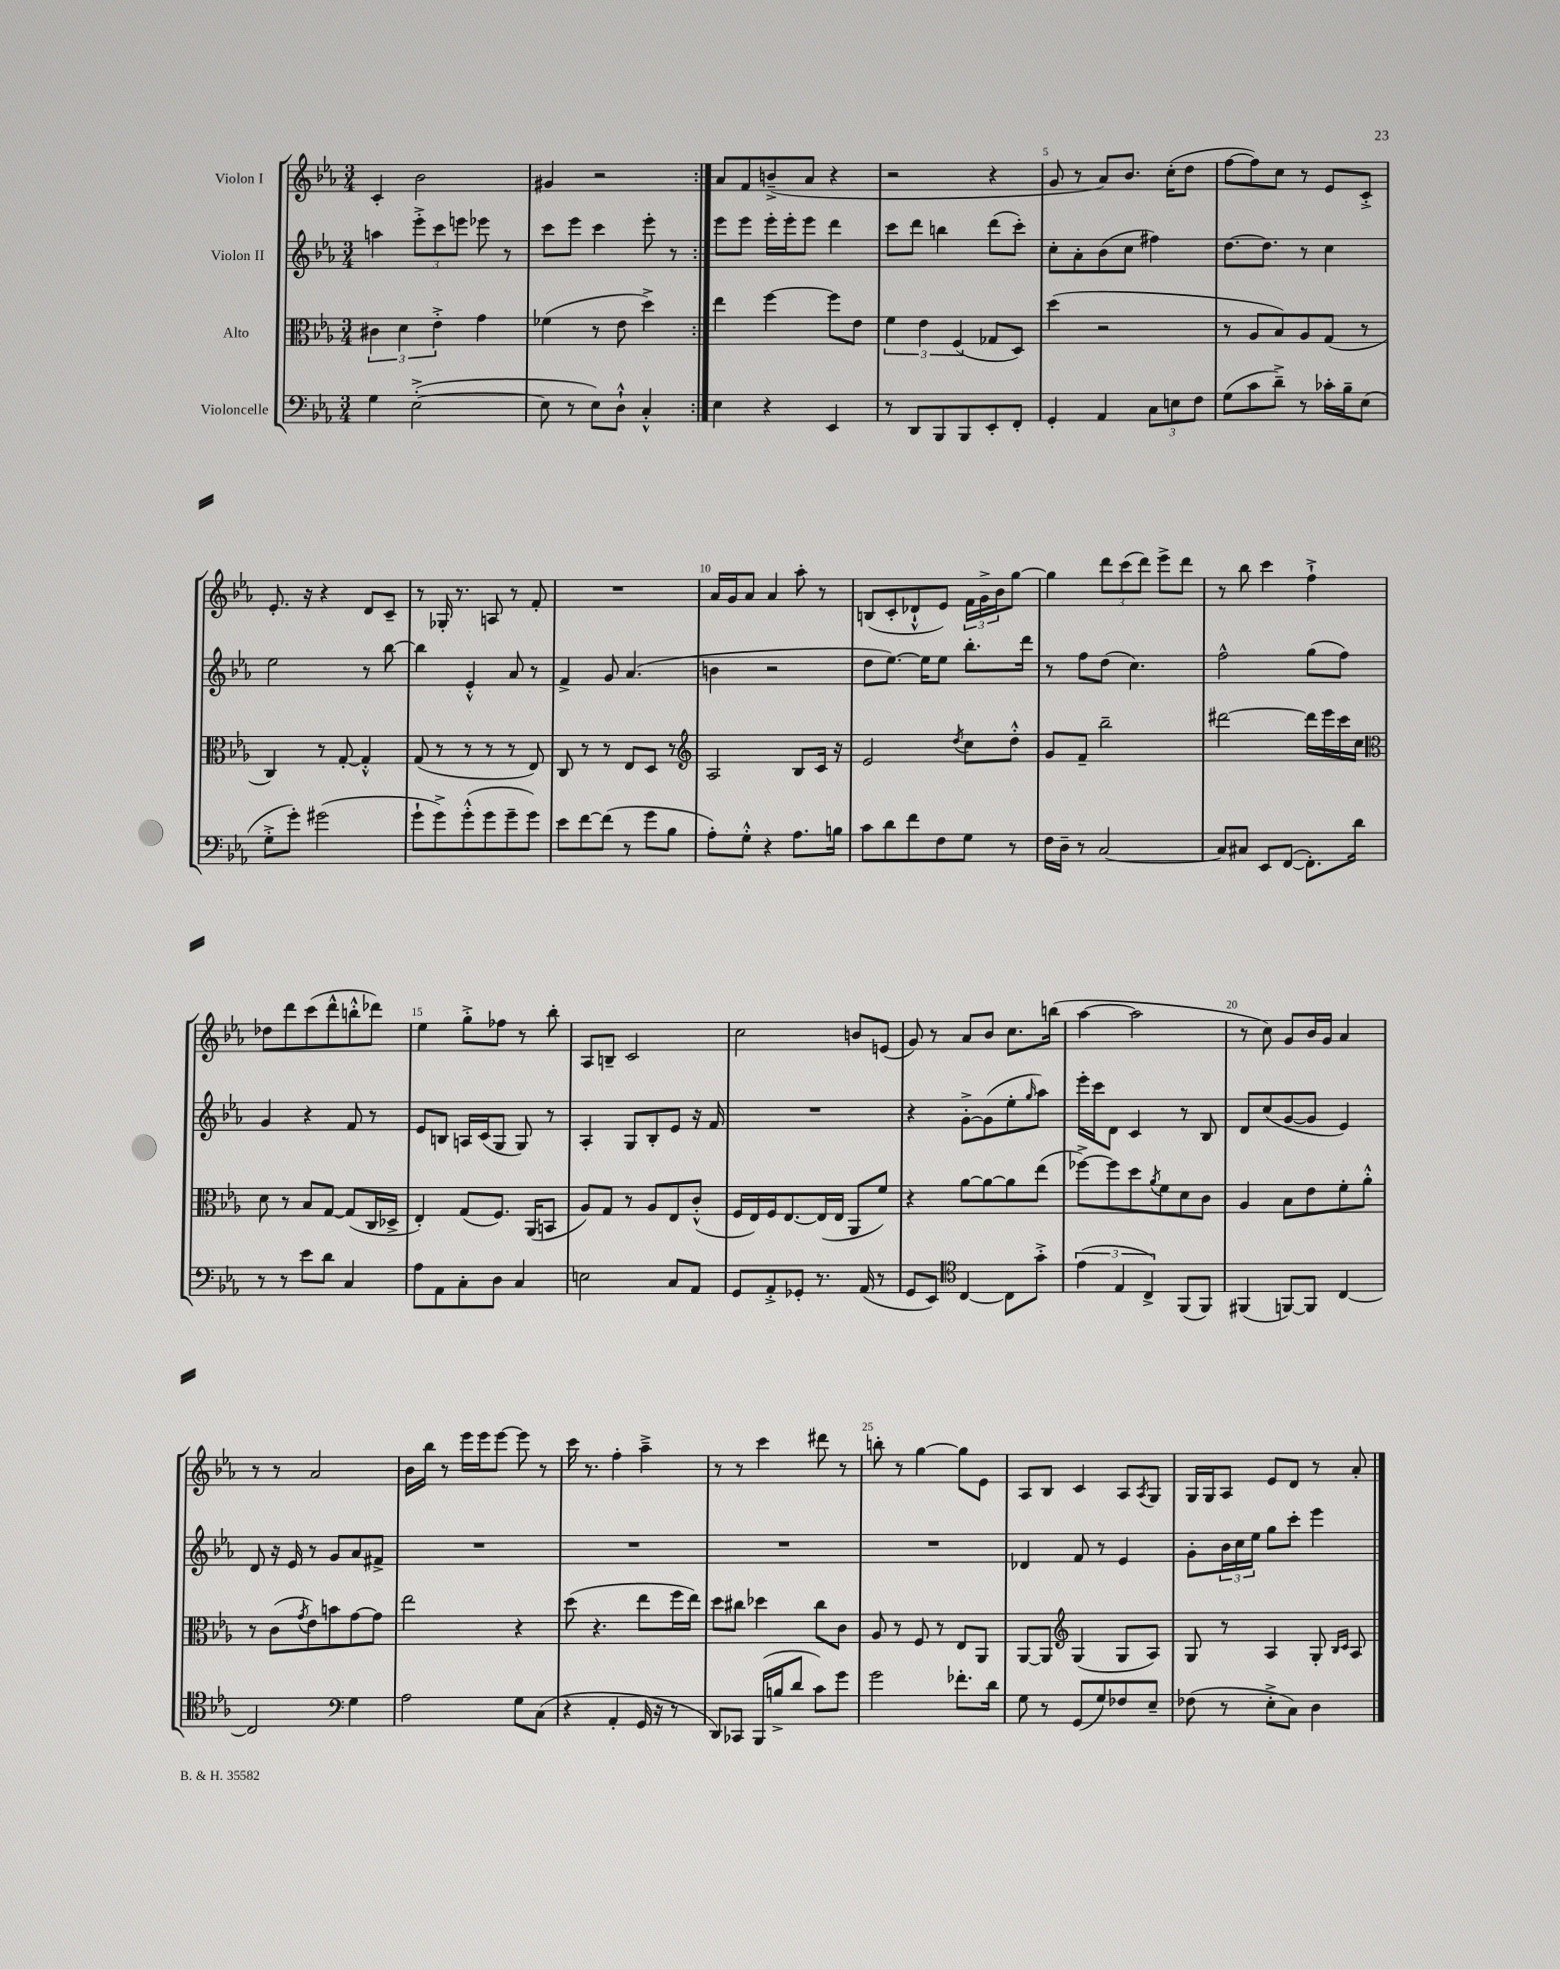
<<
\new StaffGroup <<
\new Staff = "s0" \with { instrumentName = "Violon I" } {
    \clef treble \key ees \major \numericTimeSignature \time 3/4
    \repeat volta 2 { c'4-. bes'2 |
    gis'4 r2 | }
    aes'8 f'8 b'8--->( aes'8 r4 |
    r2 r4 |
    g'8 r8 aes'8) bes'8. c''16-.( d''8 |
    f''8~ f''8) c''8 r8 ees'8 c'8-.-> |
    ees'8.-. r16 r4 d'8 c'8-- |
    r8 ges16-. r8. a8 r8 f'8-. |
    R2. |
    aes'16 g'16 aes'8 aes'4 aes''8-. r8 |
    b8( c'8-. des'8-!-^ ees'8) \tuplet 3/2 { f'16 g'16-> bes'16 } g''8~ |
    g''4 \tuplet 3/2 { d'''8 c'''8( d'''8) } ees'''8-> d'''8 |
    r8 bes''8 c'''4 f''4-!-> |
    des''8 d'''8 c'''8( d'''8-^ b''8-.-^ des'''8) |
    ees''4 g''8-.-> fes''8 r8 bes''8-. |
    aes8 b8-- c'2 |
    c''2 b'8 e'8( |
    g'8) r8 aes'8 bes'8 c''8. b''16( |
    aes''4~ aes''2 |
    r8 c''8) g'8 bes'16 g'16 aes'4 |
    r8 r8 aes'2 |
    bes'16 bes''16 r8 ees'''16 ees'''16 ees'''8~ ees'''8 r8 |
    c'''16 r8. f''4-. aes''4---> |
    r8 r8 c'''4 dis'''8 r8 |
    b''8-. r8 g''4~ g''8 ees'8 |
    aes8 bes8 c'4 aes8 \acciaccatura { aes8 } g8 |
    g16 g16 aes8 ees'8 d'8 r8 aes'8-. \bar "|." |
}
\new Staff = "s1" \with { instrumentName = "Violon II" } {
    \clef treble \key ees \major \numericTimeSignature \time 3/4
    \repeat volta 2 { a''4 \tuplet 3/2 { ees'''8-.-> c'''8 e'''8 } ees'''8 r8 |
    c'''8 ees'''8 c'''4 ees'''8-. r8 | }
    ees'''8 ees'''8 ees'''16-. ees'''16-. ees'''8 d'''4 |
    c'''8 d'''8 b''4 d'''8( c'''8-.) |
    c''8-. aes'8-. bes'8( c''8 fis''4) |
    d''8.~ d''8. r8 c''4 |
    ees''2 r8 bes''8~ |
    bes''4 ees'4-.-^ aes'8 r8 |
    f'4-> g'8 aes'4.( |
    b'4 r2 |
    d''8 ees''8.~) ees''16 ees''8 bes''8.-. d'''16 |
    r8 f''8 d''8( c''4.) |
    f''2-^ g''8( f''8) |
    g'4 r4 f'8 r8 |
    ees'8 b8 a16 c'16( g8 g8) r8 |
    aes4-. g8 bes8-. ees'8 r16 f'16 |
    R2. |
    r4 g'8~-.-> g'8( ees''8-. \grace { g''16 } aes''8) |
    ees'''16-. c'''16 d'8 c'4 r8 bes8 |
    d'8 c''8( g'8~ g'8 ees'4) |
    d'8 r16 ees'16 r8 g'8 aes'8 fis'8-> |
    R2. |
    R2. |
    R2. |
    R2. |
    des'4 f'8 r8 ees'4 |
    g'8-. \tuplet 3/2 { bes'16 c''16 ees''16 } g''8 c'''8-. ees'''4 \bar "|." |
}
\new Staff = "s2" \with { instrumentName = "Alto" } {
    \clef alto \key ees \major \numericTimeSignature \time 3/4
    \repeat volta 2 { \tuplet 3/2 { cis'4 d'4 ees'4-.-> } g'4 |
    fes'4( r8 ees'8 d''4->) | }
    ees''4 f''4~ f''8 ees'8 |
    \tuplet 3/2 { f'4 ees'4 f4( } ges8 d8) |
    d''4( r2 |
    r8 aes8 bes8) aes8 g8( r8 |
    c4) r8 g8~-. g4-.-^ |
    g8( r8 r8 r8 r8 ees8) |
    c8 r8 r8 ees8 d8 r8 |
    \clef treble aes2 bes8 c'16 r16 |
    ees'2 \acciaccatura { d''8 } c''8 d''8-.-^ |
    g'8 f'8-- bes''2-- |
    dis'''2~ dis'''16 ees'''16 c'''16 c''16 |
    \clef alto d'8 r8 bes8 g8~ g8( c16 des16-> |
    ees4-.) g8( f8.) aes,16( b,8 |
    aes8) g8 r8 aes8 ees8 c'8-.-^( |
    f16 ees16) f16 ees8.~ ees16( ees16 aes,8 f'8) |
    r4 aes'8~ aes'8~ aes'8 ees''8( |
    fes''8~->) fes''8 d''8 \acciaccatura { aes'8 } f'8 d'8 c'8 |
    aes4 bes8 ees'8 f'8-. aes'8-.-^ |
    r8 c'8( \acciaccatura { g'8 } ees'8) b'8 g'8~ g'8 |
    ees''2 r4 |
    d''8( r4. ees''8 f''16 ees''16) |
    d''8 cis''8 des''4 cis''8 c'8 |
    aes8 r8 f8 r8 ees8 aes,8 |
    aes,8~ aes,8 \clef treble g4( g8 aes8) |
    g8 r8 aes4 g8-. \grace { bes16 c'16 } aes8 \bar "|." |
}
\new Staff = "s3" \with { instrumentName = "Violoncelle" } {
    \clef bass \key ees \major \numericTimeSignature \time 3/4
    \repeat volta 2 { g4 ees2~-.->( |
    ees8 r8 ees8) d8-!-^ c4-.-^ | }
    ees4 r4 ees,4 |
    r8 d,8 bes,,8 bes,,8 ees,8-. f,8-. |
    g,4-. aes,4 \tuplet 3/2 { c8 e8 f8 } |
    g8( c'8 d'8--->) r8 ces'16-. bes16-- ees8( |
    g8-.-> g'8-.) gis'2( |
    g'8-! g'8->) g'8-.-^( g'8 g'8-- g'8) |
    ees'8 f'8~ f'8( r8 g'8 bes8 |
    aes8-.) g8-.-^ r4 aes8. b16 |
    c'8 d'8 f'8 f8 g8 r8 |
    f16 d16-- r8 c2~ |
    c8 cis8 ees,8 f,8~( f,8.-.) d'16 |
    r8 r8 ees'8 d'8 c4 |
    aes8 aes,8 c8-. d8 c4 |
    e2 c8 aes,8 |
    g,8 aes,8-.-> ges,8-. r8. aes,16( r8 |
    g,8 ees,8) \clef tenor c4~ c8 g'8-.-> |
    \tuplet 3/2 { ees'4( ees4 c4->) } f,8( f,8) |
    fis,4( f,8~) f,8 c4~ |
    c2 \clef bass g4 |
    aes2 g8 c8( |
    r4 aes,4-. g,16 r16 r8 |
    d,8) ces,8 bes,,16( b16-> d'8 c'8) g'8 |
    g'2 fes'8.-. d'16 |
    g8 r8 g,8( g8) fes8 ees8-- |
    fes8( r8 ees8-.-> c8) d4 \bar "|." |
}
>>
>>
\layout { \context { \Score \override BarNumber.break-visibility = ##(#f #t #t) barNumberVisibility = #(every-nth-bar-number-visible 5) } }
